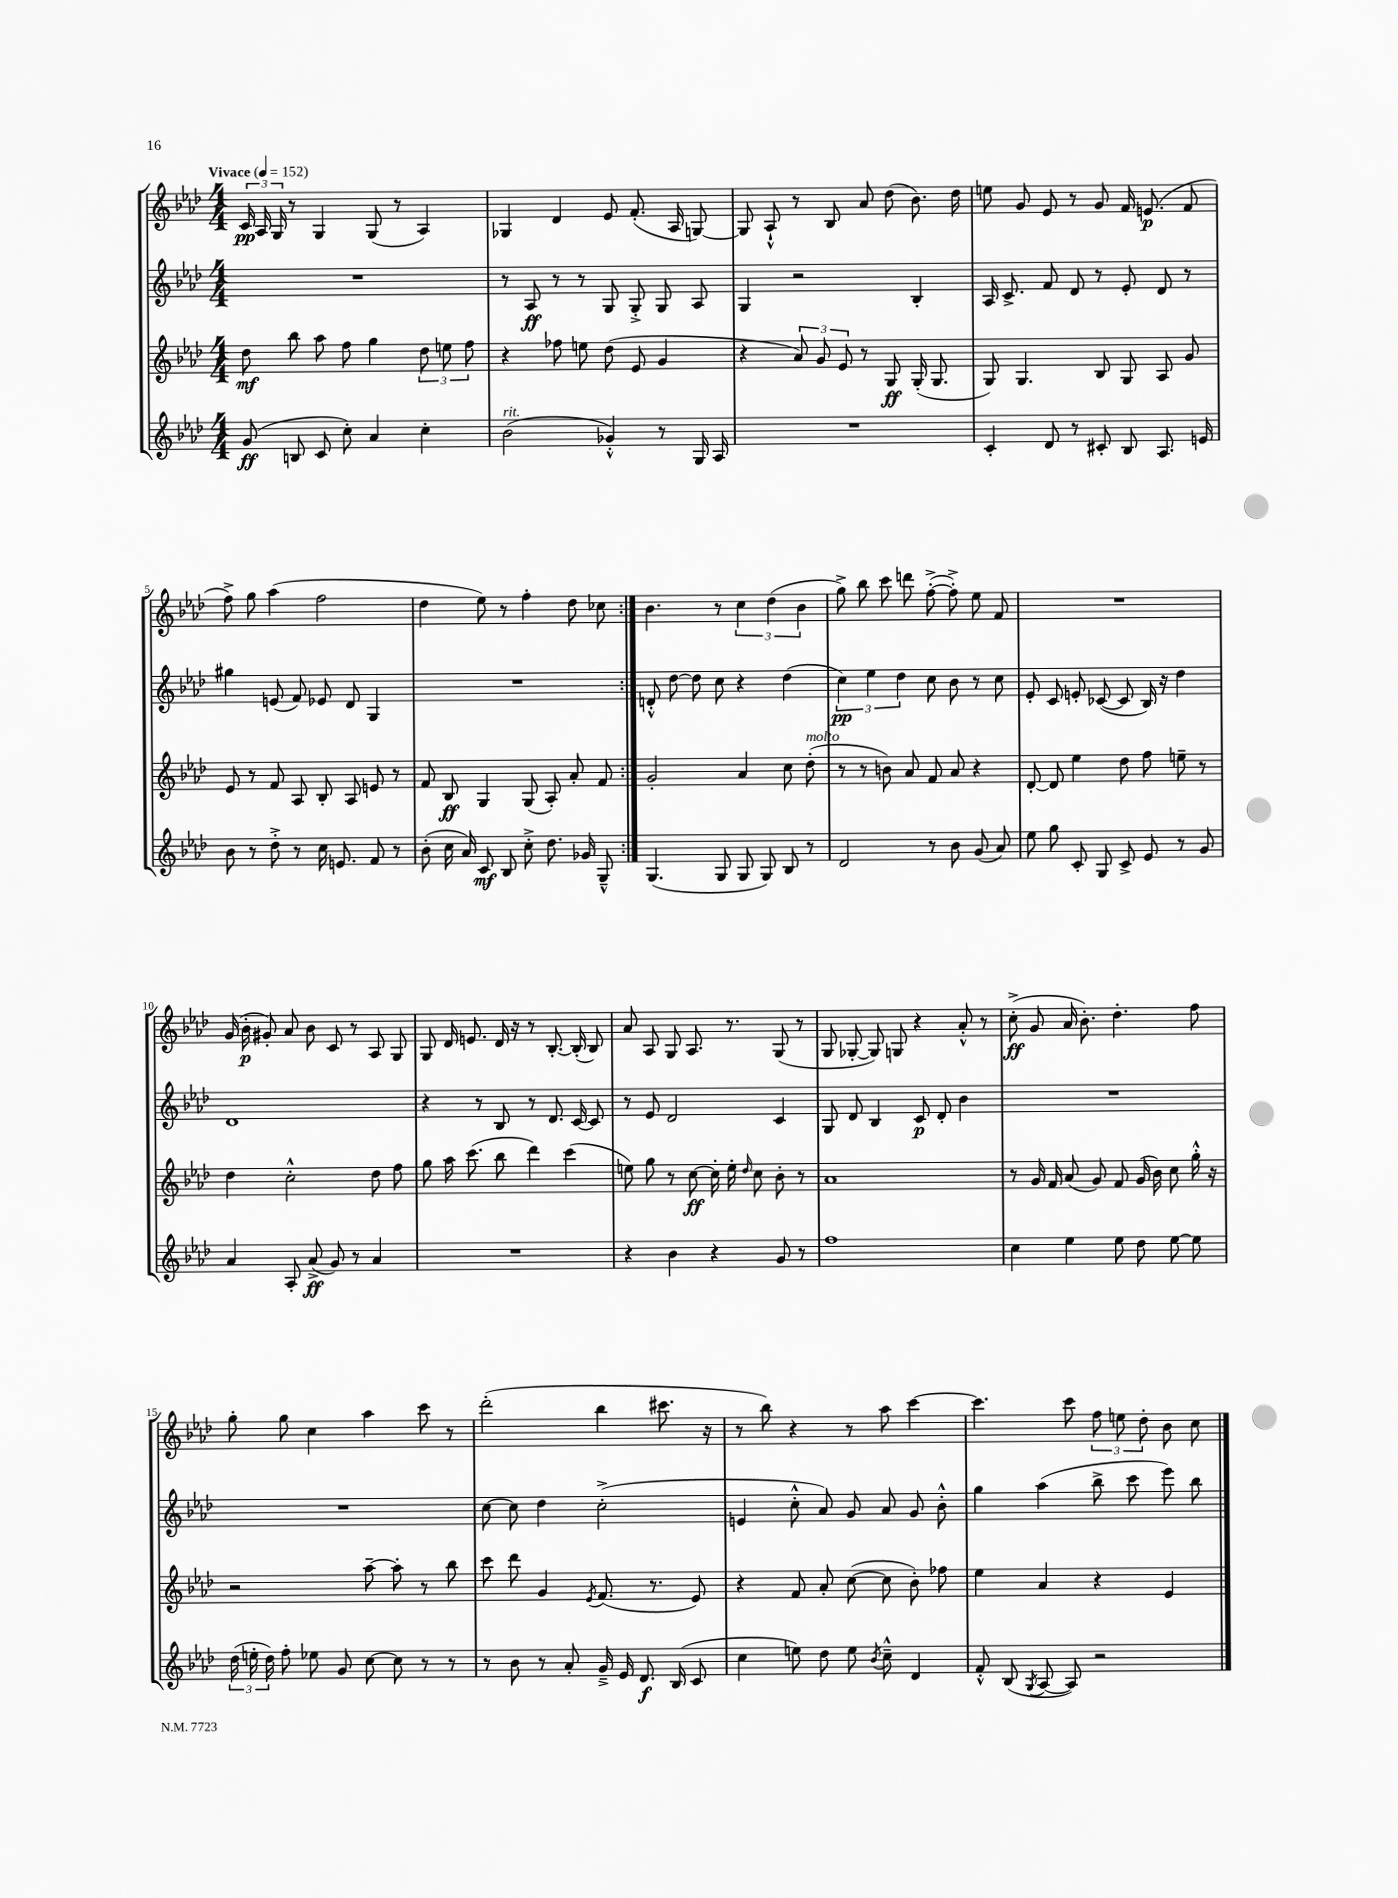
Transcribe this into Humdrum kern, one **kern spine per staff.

**kern	**kern	**kern	**kern
*staff4	*staff3	*staff2	*staff1
*clefG2	*clefG2	*clefG2	*clefG2
*k[b-e-a-d-]	*k[b-e-a-d-]	*k[b-e-a-d-]	*k[b-e-a-d-]
*M4/4	*M4/4	*M4/4	*M4/4
*MM152	*MM152	*MM152	*MM152
(8g	8dd-	1r	24c
.	.	.	24A-
.	.	.	24G
8B	8bb-	.	8r
8c	8aa-	.	4G
8cc')	8ff	.	.
4a-	4gg	.	(8G
.	.	.	8r
4cc'	12dd-	.	4A-)
.	12ee	.	.
.	12ff	.	.
=	=	=	=
(2b-	4r	8r	4G-
.	.	8A-	.
.	8ff-	8r	4d-
.	8ee	8r	.
4g-'^^)	(8dd-	8G	8e-
.	8e-	8G'^	(8.f'
8r	4g	8G	.
.	.	.	16A-
16G	.	8A-	[8G)
16A-	.	.	.
=	=	=	=
1r	4r	4G	8G]
.	.	.	8A-`^^
.	12a-)	2r	8r
.	12g	.	.
.	.	.	8B-
.	12e-	.	.
.	8r	.	8a-
.	8G	.	(8dd-
.	(16G'	4B-'	8.b-)
.	8.G	.	.
.	.	.	16dd-
=	=	=	=
4c'	8G)	16A-	8ee
.	.	8.c^	.
.	4.G	.	8g
8d-	.	8f	8e-
8r	.	8d-	8r
8c#'	8B-	8r	8g
8B-	8G	8e-'	16f
.	.	.	(8.e
8.A-	8A-	8d-	.
.	8g	8r	8f
16e	.	.	.
=	=	=	=
8b-	8e-	4gg#	8ff^)
8r	8r	.	8gg
8dd-'^	8f	(8e	(4aa-
8r	8A-	8f)	.
16cc	8B-'	8e-	2ff
8.e	.	.	.
.	8A-	8d-	.
8f	8e	4G	.
8r	8r	.	.
=	=	=	=
(8b-'	8f	1r	4dd-
16cc	8B-	.	.
16a-)	.	.	.
8c	4G	.	8ee-)
8B-	.	.	8r
8cc'^	(8G	.	4ff'
8.dd-	8A-')	.	.
.	8a-'	.	8dd-
16g-	.	.	.
8G~^^	8f	.	8cc-
=:|!	=:|!	=:|!	=:|!
(4.G	2g'	8d'^^	4.b-
.	.	[8dd-	.
.	.	8dd-]	.
8G	.	8cc	8r
8G	4a-	4r	6cc
8G)	.	.	.
.	.	.	(6dd-
8B-	8cc	(4dd-	.
.	.	.	6b-
8r	(8dd-'	.	.
=	=	=	=
2d-	8r	6cc)	8gg^)
.	8r	.	8bb-
.	.	6ee-	.
.	8b)	.	8ccc
.	.	6dd-	.
.	8a-	.	8ddd
8r	8f	8cc	([8ff'^
8b-	8a-	8b-	8ff'^])
(8g	4r	8r	8ee-
8a-)	.	8cc	8f
=	=	=	=
8ee-	[8d-'	8e-'	1r
8gg	8d-]	8c	.
8c'	4ee-	8e'	.
8G	.	([8c-	.
8c^	8dd-	8c-]	.
8e-	8ff	16B-)	.
.	.	16r	.
8r	8ee~	4dd-	.
8g	8r	.	.
=	=	=	=
4a-	4dd-	1d-	(16g
.	.	.	16b-'
.	.	.	8g#')
8A-'	2cc'^^	.	8a-
(8a-^	.	.	8b-
8g)	.	.	8c
8r	.	.	8r
4a-	8dd-	.	8A-
.	8ff	.	8G
=	=	=	=
1r	8gg	4r	8G
.	16aa-	.	16d-
.	(8.ccc	.	8.e
.	.	8r	.
.	8bb-	8B-	16d-
.	.	.	16r
.	4ddd-)	8r	8r
.	.	8.d-	[8.B-'
.	(4ccc	.	.
.	.	[16c	(16B-']
.	.	8c]	8B-)
=	=	=	=
4r	8ee)	8r	8a-
.	8gg	8e-	8A-
4b-	8r	2d-	8G
.	[8cc	.	8.A-
4r	16cc']	.	.
.	16ee'	.	8.r
.	16qqdd-	.	.
.	8cc	.	.
8g	8b-'	4c	(8G
8r	8r	.	8r
=	=	=	=
1ff	1a-	8G	8G
.	.	8d-	[8G-'
.	.	4B-	8G-])
.	.	.	8G
.	.	8c	4r
.	.	8d-'	.
.	.	4b-	8a-'^^
.	.	.	8r
=	=	=	=
4cc	8r	1r	(8cc'^
.	16g	.	8g
.	16f	.	.
4ee-	(8a-	.	16a-
.	.	.	8.b-')
.	8g)	.	.
8ee-	8f	.	4.dd-'
8dd-	(16g	.	.
.	16b-)	.	.
[8ee-	8cc	.	.
8ee-]	16gg'^^	.	8ff
.	16r	.	.
=	=	=	=
(24dd-	2r	1r	8gg'
24ee'	.	.	.
24dd-)	.	.	.
8ff'	.	.	8gg
8ee-	.	.	4cc
8g	.	.	.
[8cc	[8aa-~	.	4aa-
8cc]	8aa-']	.	.
8r	8r	.	8ccc
8r	8bb-	.	8r
=	=	=	=
8r	8ccc	[8cc	(2ddd-'
8b-	8ddd-	8cc]	.
8r	4g	4dd-	.
8a-'	.	.	.
.	8qe-	.	.
16g~^	(8.f	(2cc'^	4bb-
16e-	.	.	.
8.d-	.	.	.
.	8.r	.	.
.	.	.	8.ccc#
(16B-	.	.	.
8c	8e-)	.	.
.	.	.	16r
=	=	=	=
4cc	4r	4e	8r
.	.	.	8bb-)
8ee)	8f	8cc'^^	4r
8dd-	8a-'	8a-)	.
8ee	([8cc	8g	8r
8qb-	.	.	.
8cc~^^	8cc]	8a-	8aa-
4d-	8b-')	8g	[4ccc
.	8ff-	8b-'^^	.
=	=	=	=
8f'^^	4ee-	4gg	4.ccc]
(8B-	.	.	.
8qG	.	.	.
[8A-	4a-	(4aa-	.
8A-])	.	.	8ccc
2r	4r	8bb-^	12ff
.	.	.	12ee
.	.	8ccc	.
.	.	.	12dd-'
.	4e-	8eee-)	8b-
.	.	8bb-	8cc
==	==	==	==
*-	*-	*-	*-
